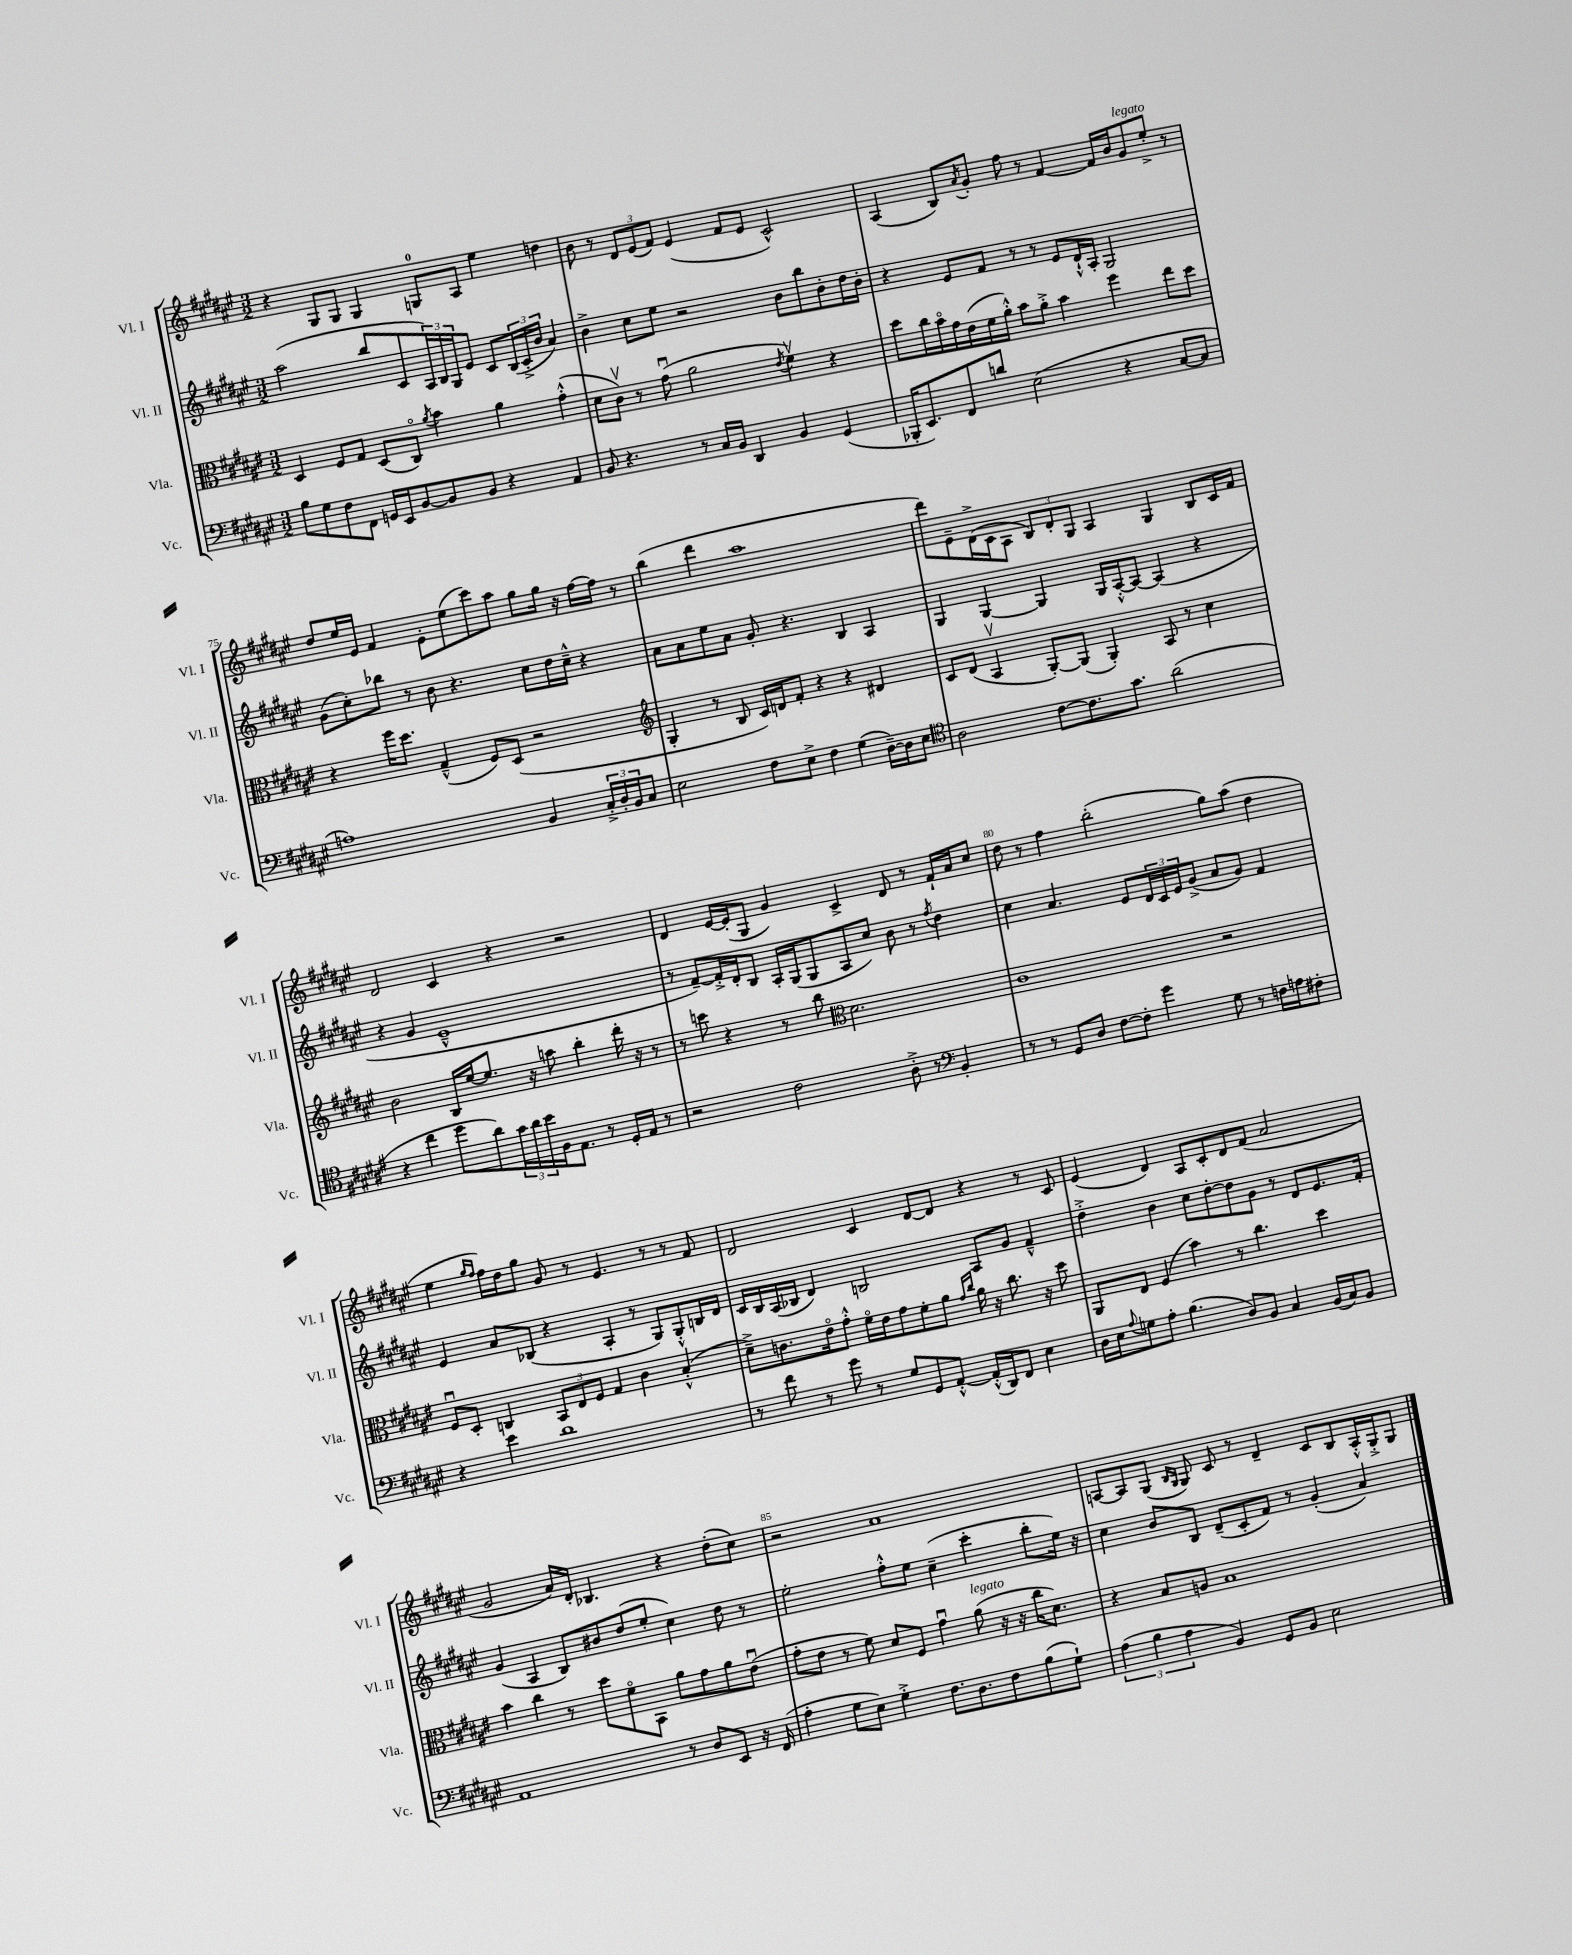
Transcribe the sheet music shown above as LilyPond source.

<<
\new StaffGroup <<
\new Staff = "s0" \with { instrumentName = "Vl. I" shortInstrumentName = "Vl. I" } {
    \clef treble \key fis \major \numericTimeSignature \time 3/2
    r4 gis8 gis8 gis4 g8-0 ais8 eis''4 d''4 |
    b'8 r8 \tuplet 3/2 { dis'8 eis'8( fis'8) } eis'4( fis'8 eis'8 cis'2-^) |
    ais4( b8) \acciaccatura { ais'8 } gis'8-. fis''8 r8 fis'4~ fis'16 b'16 gis'8^\markup { \italic "legato" } eis''8-.-> r8 |
    dis''8 eis''16 eis'16 fis'4 eis'8-. eis''8( cis'''8) ais''8 gis''8 gis''16 r16 fis''16~ fis''16 r8 |
    b''4( dis'''4 ais''1 |
    dis'''8) eis'8-- dis'16->( cis'16 ais8 \tuplet 3/2 { b8) dis'8-. gis8 } ais4 gis4 b8 cis'16 fis'16 |
    dis'2 cis'4 r4 r2 |
    dis'4 eis'16~ eis'16-.( gis8 gis'4) cis'4-> dis'8 r8 fis'16-! ais'16 cis''8 |
    dis''8 r8 fis''4 b''2-.( gis''8) ais''8( dis''4 |
    eis''4 \grace { gis''16 fis''16 } fis''16) dis''16 gis''8 gis'8 r8 eis'4. r8 r8 fis'8 |
    dis'2 cis'4 dis'8~ dis'8 r4 r8 cis'8 |
    eis'4( dis'4) ais8 cis'8-. dis'8 fis'8( ais'2 |
    gis'2 ais'16) dis'16-. bes4. r4 dis''8-.( cis''8) |
    r2 ais'1 |
    a8~ a8 gis8( \grace { b16 gis16 } gis8) cis'8 r8 dis'4-- cis'8 b8 a16-.-^ gis16-.-> gis8 \bar "|." |
}
\new Staff = "s1" \with { instrumentName = "Vl. II" shortInstrumentName = "Vl. II" } {
    \clef treble \key fis \major \numericTimeSignature \time 3/2
    ais''2( b''8 cis'8 \tuplet 3/2 { ais16) b16 gis16 } eis'8 cis'8 \tuplet 3/2 { b16( cis'16-.-> b'16 } ais'4) |
    b'4-> cis''8 eis''8 r2 b'8 b''8 b'8-. dis''16 b'16-. |
    r4 eis'8 fis'8 r8 r8 eis'8 dis'16-!-^ ais16-. gis2 |
    gis'8( cis''8-.) bes''8 r8 b'8 r4. cis''8 dis''16 cis''16---^ r4 |
    ais'8 ais'8 eis''8 ais'8 gis'8-. r4. b4 ais4 |
    gis4 gis4~ gis4 gis16 ais16~-.-^ ais8~ ais4( r4 |
    r4 gis'4 eis'1---^ |
    r8 fis'8~--) fis'16-.-> dis'16-. b8 ais16-. gis16( gis8 ais8 cis''8) b'8 r8 \acciaccatura { fis''8 } dis''4 |
    cis''4 ais'4. eis'8 \tuplet 3/2 { dis'16 cis'16 eis'16 } gis'8->( ais'8 gis'8) fis'4 |
    eis'4 ais'8 bes8( r4 ais4-. r8 gis8) gis8-.-^ b16 dis'16 |
    cis'16 b16 ais16( bes16 dis'4) b2 ais8 gis'8 fis'4---^ |
    dis''4-.-> b'4 cis''8 dis''8~-. dis''8 gis'8 r8 dis'8 eis'8. fis'16-. |
    gis'4( ais4 b8) bis'8 dis''8( eis''8-. cis''4) dis''8 r8 |
    eis''2-. fis''8-.-^ eis''8 cis''4--( cis'''4-. b''8-. eis''16) r16 |
    cis''4 b'8 b8 dis'8--( cis'8-. fis'8) r8 gis'4-.( ais'4) \bar "|." |
}
\new Staff = "s2" \with { instrumentName = "Vla." shortInstrumentName = "Vla." } {
    \clef alto \key fis \major \numericTimeSignature \time 3/2
    dis4 fis8 gis8 dis8( cis8\flageolet) \acciaccatura { ais'8 } b'4 ais'4 gis'4-.-^( |
    dis'8 cis'8\upbow) r8 gis'8\downbow( ais'2 \acciaccatura { eis'8 } fis'4\upbow) r4 |
    dis''8 cis''16 b'16\flageolet gis'16 eis'16( fis'16 ais'16-.-^) b'8 ais'8-.-> b'4 fis''4 eis''8 dis''8 |
    r4 fis''16 dis''8. gis4---^( fis8) dis8( r2 |
    \clef treble gis4-. r8 b8 cis'16) d'16 fis'8-. r4 r4 dis'4 |
    cis'8 dis'8( ais4\upbow gis8~-.) gis8( gis4-.) ais8 r8 cis''4 |
    b'2 b16 eis''16~ eis''8. r16 a''8 b''4-. dis'''16-. r16 r8 |
    r8 c'''8 r4 r8 b''8 \clef alto dis'2. |
    cis'1 r2 |
    fis8\downbow dis8-. c4 \tuplet 3/2 { b,8 eis8 fis8 } gis4 cis'4 b4-.-^( |
    dis'8--->) c'8. eis'16\flageolet gis'8-.-^ fis'16\flageolet eis'16 gis'8 fis'8-. ais'8 \grace { gis'16 cis''16 } ais'16 r16 cis''8. r16 dis''8 |
    ais,8 eis8 fis4( b'4) r8 cis''4. dis''4 |
    b'4 cis''4 r8 dis''8 fis'8\flageolet b,8 ais'8 gis'8 ais'8 eis'8\downbow( |
    gis'8-. eis'8 r8 fis'8) dis'8 fis8 gis'4\downbow ais'8^\markup { \italic "legato" }( r16 r16 cis''16 dis'8.) |
    r4 b8 a8 b1 \bar "|." |
}
\new Staff = "s3" \with { instrumentName = "Vc." shortInstrumentName = "Vc." } {
    \clef bass \key fis \major \numericTimeSignature \time 3/2
    b8 gis8 fis8 fis,8 g,16 eis,16 b,8~ b,8 b,8 r4 ais,4 |
    b,8 r4. r8 cis16 b,16 dis,4 b,4 gis,4( |
    bes,,16-. eis,8.) fis,8 d'8 eis2( r4 cis8~ cis8 |
    a1) b,4 \tuplet 3/2 { cis16-.-> dis16-. b,16 } cis8 |
    eis2 fis8 eis8-> fis4 gis4( dis16~--) dis16 eis8 |
    \clef tenor ais2 cis'8~ cis'8. gis'8. ais'2( |
    r4 cis''4 dis''8 ais'8) \tuplet 3/2 { gis'16 ais'16 b'16 } fis16 eis8. r8 dis16-. eis16 r8 |
    r2 cis'2 ais8-.-> r8 \clef bass b,4-. |
    r8 r8 gis,8 dis8 fis8~ fis8-. gis'4 gis8 r8 f16 a16 fis8-. |
    r4 eis'4 dis'1 |
    r8 fis'8 r8 gis'8 r8 gis8 gis,8 ais,8~-.-^ ais,16-.-^( dis,16) fis,8 eis4 |
    dis16 eis16 \appoggiatura { ais8 } g8 ais8-. b4.( dis8) b,8 cis4 b,16( cis16) b,8 |
    ais,1 r8 dis8 eis,8 r16 fis,16( |
    ais4-. gis8 eis8) gis4-.-> fis8. dis8. fis8 b8( gis8-!) |
    \tuplet 3/2 { ais4( b4 ais4 } b,4) gis,8 b,8 eis2 \bar "|." |
}
>>
>>
\layout { \context { \Score currentBarNumber = #72 \override BarNumber.break-visibility = ##(#f #t #t) barNumberVisibility = #(every-nth-bar-number-visible 5) } }
